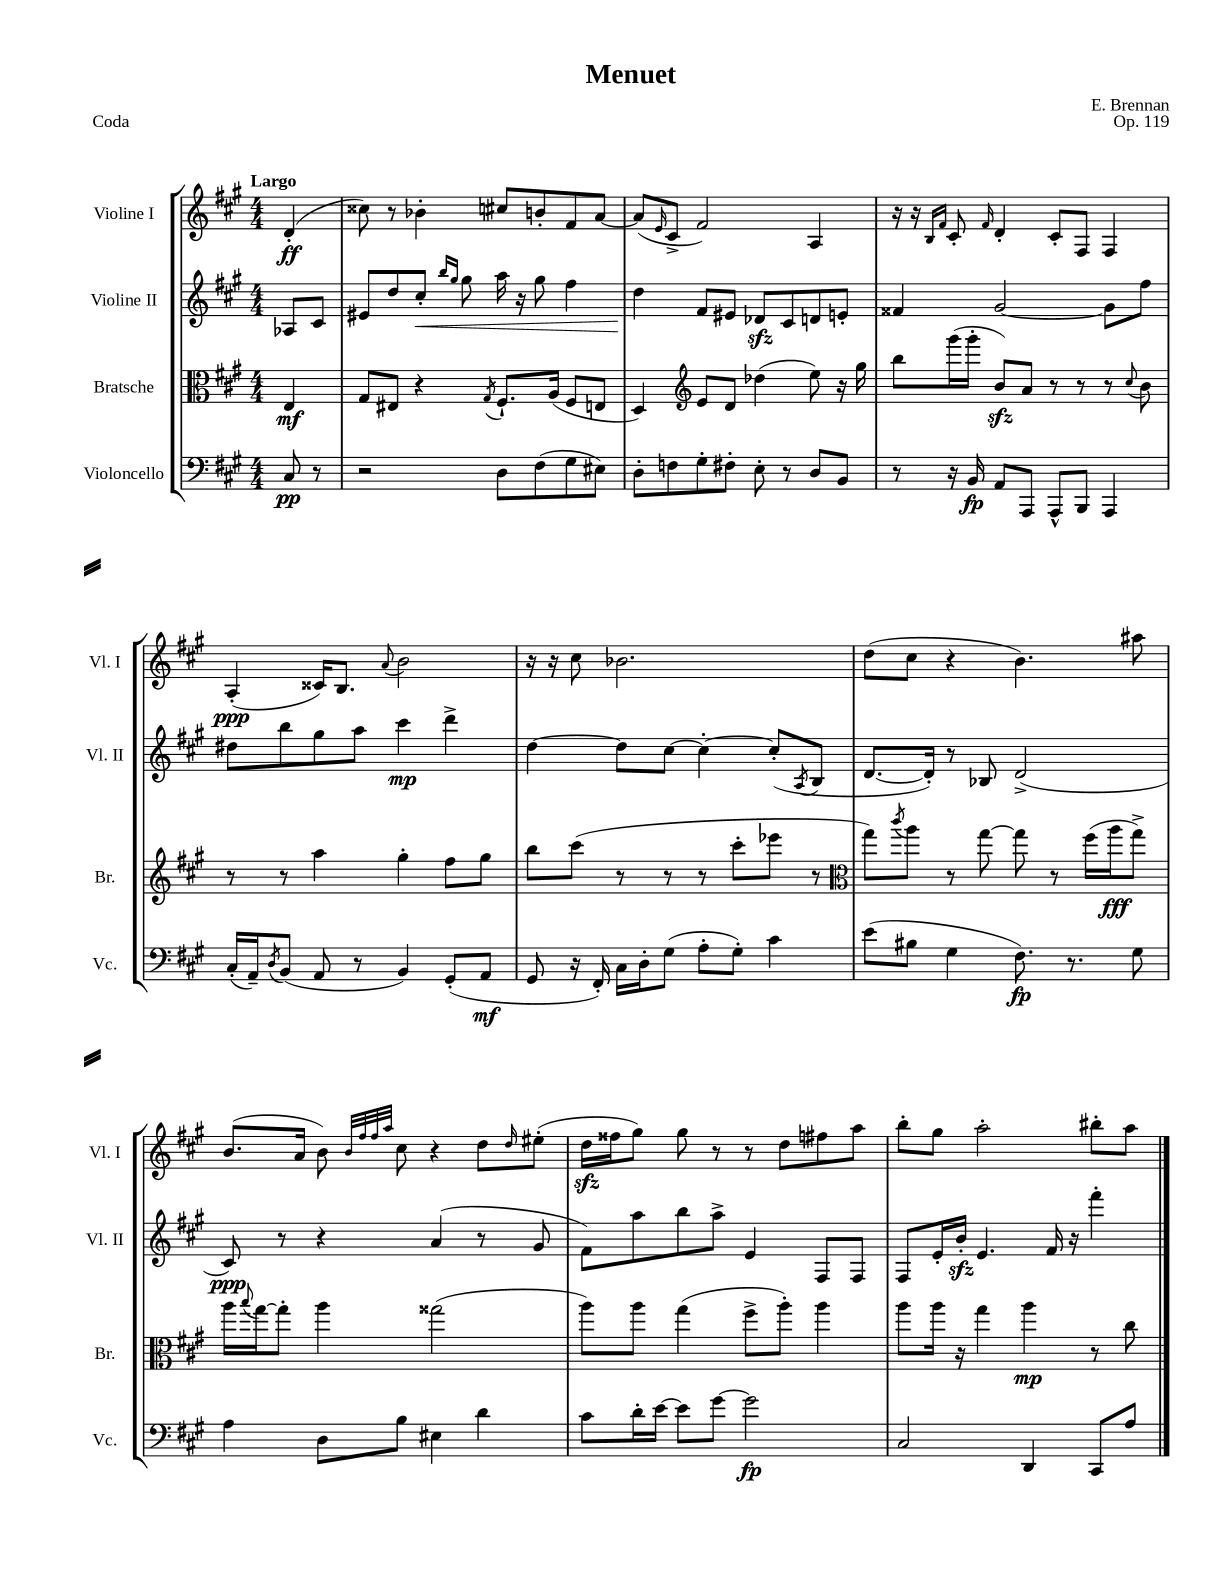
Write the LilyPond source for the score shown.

\header { title = "Menuet" composer = "E. Brennan" opus = "Op. 119" piece = "Coda" }
<<
\new StaffGroup <<
\new Staff = "s0" \with { instrumentName = "Violine I" shortInstrumentName = "Vl. I" } {
    \clef treble \key a \major \numericTimeSignature \time 4/4 \partial 4 \tempo "Largo"
    d'4-.\ff( |
    cisis''8) r8 bes'4-. cis''8 b'8-. fis'8 a'8~ |
    a'8( \grace { e'16 } cis'8-> fis'2) a4 |
    r16 r16 \grace { b16 fis'16 } cis'8-. \grace { fis'16 } d'4-. cis'8-. fis8 fis4 |
    a4-.\ppp( cisis'16) b8. \appoggiatura { a'8 } b'2 |
    r16 r16 cis''8 bes'2. |
    d''8( cis''8 r4 b'4.) ais''8 |
    b'8.( a'16 b'8) \grace { b'32 fis''32 fis''32 a''32 } cis''8 r4 d''8 \grace { d''16 } eis''8-.( |
    d''16\sfz fisis''16 gis''8) gis''8 r8 r8 d''8 fis''8 a''8 |
    b''8-. gis''8 a''2-. bis''8-. a''8 \bar "|." |
}
\new Staff = "s1" \with { instrumentName = "Violine II" shortInstrumentName = "Vl. II" } {
    \clef treble \key a \major \numericTimeSignature \time 4/4 \partial 4
    aes8 cis'8 |
    eis'8 d''8 cis''8-.\< \grace { b''16 gis''16 } gis''8 a''16 r16 gis''8 fis''4 |
    d''4\! fis'8 eis'8 des'8\sfz cis'8 d'8 e'8-. |
    fisis'4 gis'2~ gis'8 fis''8 |
    dis''8 b''8 gis''8 a''8 cis'''4\mp d'''4-> |
    d''4~ d''8 cis''8~ cis''4~-. cis''8-.( \acciaccatura { a8 } b8 |
    d'8.~ d'16-.) r8 bes8 d'2->( |
    cis'8\ppp) r8 r4 a'4( r8 gis'8 |
    fis'8) a''8 b''8 a''8-> e'4 fis8 fis8 |
    fis8 e'16-. b'16-.\sfz e'4. fis'16 r16 fis'''4-. \bar "|." |
}
\new Staff = "s2" \with { instrumentName = "Bratsche" shortInstrumentName = "Br." } {
    \clef alto \key a \major \numericTimeSignature \time 4/4 \partial 4
    e4\mf |
    gis8 eis8 r4 \acciaccatura { gis8 } fis8.-! a16( fis8 e8 |
    d4) \clef treble e'8 d'8 des''4( e''8) r16 gis''16 |
    b''8 gis'''16( gis'''16-. b'8\sfz) a'8 r8 r8 r8 \appoggiatura { cis''8 } b'8 |
    r8 r8 a''4 gis''4-. fis''8 gis''8 |
    b''8 cis'''8( r8 r8 r8 cis'''8-. ees'''8 r8 |
    \clef alto gis''8) \acciaccatura { cis'''8 } a''8 r8 gis''8~ gis''8 r8 fis''16( a''16\fff gis''8->) |
    a''16 \appoggiatura { b''8 } gis''16~ gis''8-. a''4 gisis''2( |
    a''8) a''8 gis''4( fis''8-> a''8-.) a''4 |
    a''8 a''16 r16 gis''4 a''4\mp r8 cis''8 \bar "|." |
}
\new Staff = "s3" \with { instrumentName = "Violoncello" shortInstrumentName = "Vc." } {
    \clef bass \key a \major \numericTimeSignature \time 4/4 \partial 4
    cis8\pp r8 |
    r2 d8 fis8( gis8 eis8) |
    d8-. f8 gis8-. fis8-. e8-. r8 d8 b,8 |
    r8 r16 b,16\fp a,8 a,,8 a,,8-^ b,,8 a,,4 |
    cis16-.( a,16--) \acciaccatura { d8 } b,8( a,8 r8 b,4) gis,8-.( a,8\mf |
    gis,8 r16 fis,16-.) cis16 d16-. gis8( a8-. gis8-.) cis'4 |
    e'8( bis8 gis4 fis8.\fp) r8. gis8 |
    a4 d8 b8 eis4 d'4 |
    cis'8 d'16-. e'16~ e'8 gis'8~ gis'2\fp |
    cis2 d,4 cis,8 a8 \bar "|." |
}
>>
>>
\layout { \context { \Score \remove "Bar_number_engraver" } }
